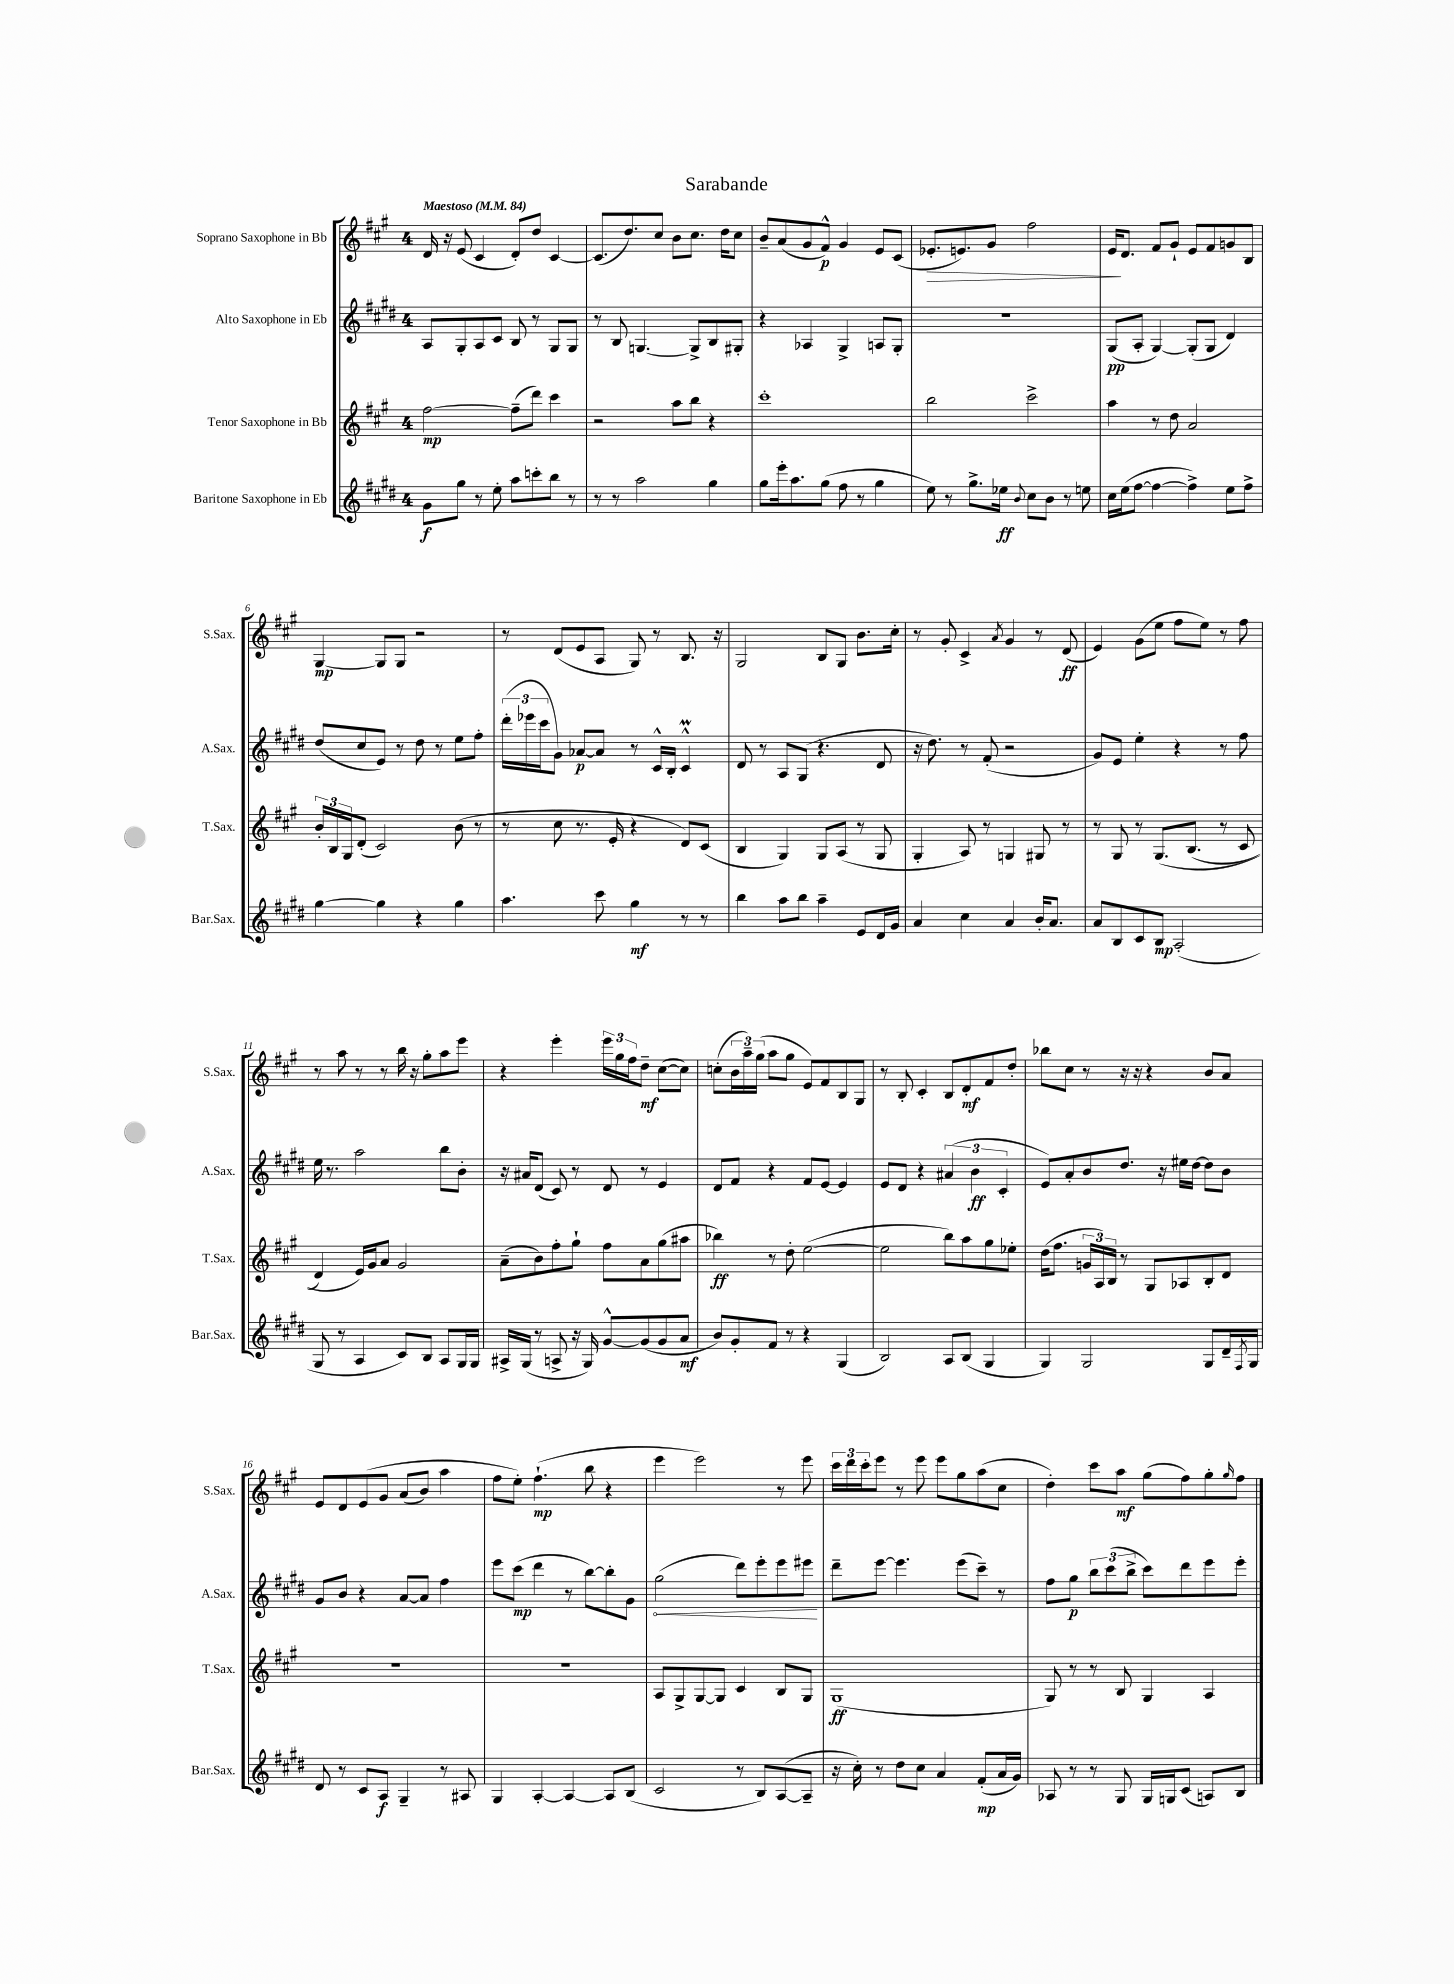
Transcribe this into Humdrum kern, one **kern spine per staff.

**kern	**dynam	**kern	**dynam	**kern	**dynam	**kern	**dynam
*part4	*part4	*part3	*part3	*part2	*part2	*part1	*part1
*staff4	*staff4	*staff3	*staff3	*staff2	*staff2	*staff1	*staff1
*I"Baritone Saxophone in Eb	*	*I"Tenor Saxophone in Bb	*	*I"Alto Saxophone in Eb	*	*I"Soprano Saxophone in Bb	*
*I'Bar.Sax.	*	*I'T.Sax.	*	*I'A.Sax.	*	*I'S.Sax.	*
*clefG2	*	*clefG2	*	*clefG2	*	*clefG2	*
*k[f#c#g#d#]	*	*k[f#c#g#]	*	*k[f#c#g#d#]	*	*k[f#c#g#]	*
*M4/4	*	*M4/4	*	*M4/4	*	*M4/4	*
*MM84	*	*MM84	*	*MM84	*	*MM84	*
=1	=1	=1	=1	=1	=1	=1	=1
!	!	!	!	!	!	!LO:TX:a:B:t=Maestoso	!
8g#\L	f	[2ff#\	mp	8A/L	.	16d/	.
.	.	.	.	.	.	16r	.
8gg#\J	.	.	.	8G#'/	.	(8e/	.
8r	.	.	.	8A/	.	4c#/	.
8ee'\	.	.	.	8c#/J	.	.	.
8aa\L	.	(8ff#~\L]	.	8B/	.	8d'/L)	.
8cccn'\	.	8ddd\J)	.	8r	.	8dd/J	.
8bb\J	.	4ccc#\	.	8G#/L	.	[4c#/	.
8r	.	.	.	8G#/J	.	.	.
=2	=2	=2	=2	=2	=2	=2	=2
8r	.	2r	.	8r	.	(8.c#/L]	.
8r	.	.	.	8B/	.	.	.
.	.	.	.	.	.	8.dd/)	.
2aa\	.	.	.	[4.Gn/	.	.	.
.	.	.	.	.	.	8cc#/J	.
.	.	8aa\L	.	.	.	8b\L	.
.	.	8bb\J	.	8G^/L]	.	8.cc#\J	.
4gg#\	.	4r	.	8B/	.	.	.
.	.	.	.	.	.	16dd\KL	.
.	.	.	.	8G#X'/J	.	8cc#\J	.
=3	=3	=3	=3	=3	=3	=3	=3
8gg#\L	.	1ccc#'	.	4r	.	8b~/L	.
16eee'\k	.	.	.	.	.	(8a/	.
8.aa\	.	.	.	.	.	.	.
.	.	.	.	4A-X/	.	8g#/	.
(8gg#\J	.	.	.	.	.	8f#^^/J)	p
8ff#\	.	.	.	4G#^/	.	4g#/	.
8r	.	.	.	.	.	.	.
4gg#\	.	.	.	8An/L	.	8e/L	.
.	.	.	.	8G#'/J	.	(8c#/J	.
=4	=4	=4	=4	=4	=4	=4	=4
!	!	!	!	!	!	!	!LO:HP:b
8ee\)	.	2bb\	.	1r	.	8.e-X'/L	>
8r	.	.	.	.	.	.	.
.	.	.	.	.	.	8.en/)	.
8.gg#^\L	.	.	.	.	.	.	.
.	.	.	.	.	.	8g#/J	.
16ee-X\Jk	ff	.	.	.	.	.	.
8qqb/	.	.	.	.	.	.	.
8cc#\L	.	2ccc#^\	.	.	.	2ff#\	.
8b\J	.	.	.	.	.	.	.
8r	.	.	.	.	.	.	.
8een\	.	.	.	.	.	.	.
=5	=5	=5	=5	=5	=5	=5	=5
16cc#\LL	.	4aa\	.	(8G#/L	pp	16e/KL	.
(16ee\J	.	.	.	.	.	8.d/J	]
[8ff#\J	.	.	.	8A'/J	.	.	.
4ff#\_	.	8r	.	[4G#/)	.	8f#/L	.
.	.	8dd\	.	.	.	8g#`/J	.
4ff#^\])	.	2a/	.	(8G#'/L]	.	8e/L	.
.	.	.	.	8G#/J	.	8f#/	.
8ee\L	.	.	.	4d#/)	.	8gn/	.
8ff#^\J	.	.	.	.	.	8B/J	.
!!LO:LB:g=z
=6	=6	=6	=6	=6	=6	=6	=6
[4gg#\	.	24b'/LL	.	(8dd#/L	.	[4G#/	mp
.	.	24B/	.	.	.	.	.
.	.	24G#/J	.	.	.	.	.
.	.	(8d'/J	.	8cc#/	.	.	.
4gg#\]	.	2c#/)	.	8e/J)	.	8G#/L]	.
.	.	.	.	8r	.	8G#/J	.
4r	.	.	.	8dd#\	.	2r	.
.	.	.	.	8r	.	.	.
4gg#\	.	(8b\	.	8ee\L	.	.	.
.	.	8r	.	8ff#'\J	.	.	.
=7	=7	=7	=7	=7	=7	=7	=7
4.aa\	.	8r	.	(24ddd#'\LL	.	8r	.
.	.	.	.	24eee-X\	.	.	.
.	.	.	.	24ccc#\J	.	.	.
.	.	8cc#\	.	8g#\J)	.	(8d/L	.
.	.	8.r	.	[8a-X/L	p	8e/	.
8ccc#\	.	.	.	8a-/J]	.	8A/J	.
.	.	16e'/	.	.	.	.	.
4gg#\	mf	4r	.	8r	.	8G#/)	.
.	.	.	.	16c#^^/LL	.	8r	.
.	.	.	.	16B'/JJ	.	.	.
8r	.	8d/L)	.	4c#M^^/	.	8.B/	.
8r	.	(8c#/J	.	.	.	.	.
.	.	.	.	.	.	16r	.
=8	=8	=8	=8	=8	=8	=8	=8
4bb\	.	4B/	.	8d#/	.	2G#/	.
.	.	.	.	8r	.	.	.
8aa\L	.	4G#/)	.	8A/L	.	.	.
8bb\J	.	.	.	(8G#/J	.	.	.
4aa~\	.	8G#/L	.	4.r	.	8B/L	.
.	.	(8A/J	.	.	.	8G#/J	.
8e/L	.	8r	.	.	.	8.b\L	.
16d#/L	.	8G#/	.	8d#/	.	.	.
16g#/JJ	.	.	.	.	.	16cc#'\Jk	.
=9	=9	=9	=9	=9	=9	=9	=9
4a/	.	4G#'/	.	16r	.	8r	.
.	.	.	.	8.dd#\)	.	.	.
.	.	.	.	.	.	8g#'/	.
4cc#\	.	8A/)	.	8r	.	4c#^/	.
.	.	8r	.	(8f#'/	.	.	.
.	.	.	.	.	.	8qa/	.
4a/	.	4Gn/	.	2r	.	4g#/	.
16b'/KL	.	8G#X/	.	.	.	8r	.
8.a/J	.	.	.	.	.	.	.
.	.	8r	.	.	.	(8d/	ff
=10	=10	=10	=10	=10	=10	=10	=10
8a/L	.	8r	.	8g#/L)	.	4e/)	.
8B/	.	8G#/	.	8e/J	.	.	.
8c#/	.	8r	.	4ee'\	.	(8g#\L	.
8B/J	mp	(8.G#/L	.	.	.	8ee\J	.
(2A'/	.	.	.	4r	.	8ff#\L	.
.	.	(8.B/J	.	.	.	.	.
.	.	.	.	.	.	8ee\J)	.
.	.	8r	.	8r	.	8r	.
.	.	8c#/	.	8ff#\	.	8ff#\	.
!!LO:LB:g=z
=11	=11	=11	=11	=11	=11	=11	=11
8G#/	.	4d/)	.	16ee\	.	8r	.
.	.	.	.	8.r	.	.	.
8r	.	.	.	.	.	8aa\	.
4A/	.	16e/LL)	.	2aa\	.	8r	.
.	.	16g#/J	.	.	.	.	.
.	.	8a/J	.	.	.	8r	.
8c#/L)	.	2g#/	.	.	.	16bb\	.
.	.	.	.	.	.	16r	.
8B/J	.	.	.	.	.	8gg#'\L	.
8A/L	.	.	.	8bb\L	.	8aa\	.
16G#/L	.	.	.	8b'\J	.	8eee\J	.
16G#/JJ	.	.	.	.	.	.	.
=12	=12	=12	=12	=12	=12	=12	=12
16A#X^/LL	.	(8a~\L	.	16r	.	4r	.
(16G#/JJ	.	.	.	16a#X/KL	.	.	.
8r	.	8b\)	.	(8d#/J	.	.	.
8An^/	.	8ff#'\	.	8c#/)	.	4eee'\	.
16r	.	8gg#`\J	.	8r	.	.	.
16G#/)	.	.	.	.	.	.	.
[8g#^^/L	.	8ff#\L	.	8d#/	.	24eee\LL	.
.	.	.	.	.	.	24gg#\	.
.	.	.	.	.	.	24ff#\J	.
(8g#/]	.	8a\	.	8r	.	8dd~\J	mf
8g#/	.	(8gg#\	.	4e/	.	([8cc#\L	.
8a/J	mf	8aa#X\J	.	.	.	8cc#\J])	.
=13	=13	=13	=13	=13	=13	=13	=13
8b/L)	.	4bb-X\)	ff	8d#/L	.	(8ccn'\L	.
8g#'/	.	.	.	8f#/J	.	24b\L	.
.	.	.	.	.	.	24aa~\)	.
.	.	.	.	.	.	(24gg#\JJ	.
8f#/J	.	8r	.	4r	.	8aa\L	.
8r	.	8dd'\	.	.	.	8gg#\J	.
4r	.	([2ee\	.	8f#/L	.	8e/L)	.
.	.	.	.	[8e/J	.	8f#/	.
(4G#/	.	.	.	4e/]	.	8B/	.
.	.	.	.	.	.	8G#/J	.
=14	=14	=14	=14	=14	=14	=14	=14
2B/)	.	2ee\]	.	8e/L	.	8r	.
.	.	.	.	8d#/J	.	8B'/	.
.	.	.	.	4r	.	4c#'/	.
8A/L	.	8bb\L)	.	(6a#X/	.	8B/L	.
(8B/J	.	8aa\	.	.	.	8d'/	mf
.	.	.	.	6b\	ff	.	.
4G#/	.	8gg#\	.	.	.	8f#/	.
.	.	.	.	6c#'/	.	.	.
.	.	8ee-X'\J	.	.	.	8dd'/J	.
=15	=15	=15	=15	=15	=15	=15	=15
4G#/)	.	(16dd\KL	.	8e/L)	.	8bb-X\L	.
.	.	8.ff#\J	.	.	.	.	.
.	.	.	.	8a'/	.	8cc#\J	.
2G#/	.	24gn/LL	.	8b/	.	8r	.
.	.	24A/)	.	.	.	.	.
.	.	24B/JJ	.	.	.	.	.
.	.	8r	.	8.dd#/J	.	16r	.
.	.	.	.	.	.	16r	.
.	.	8G#/L	.	.	.	4r	.
.	.	.	.	16r	.	.	.
.	.	8A-X/	.	16ee#X\LL	.	.	.
.	.	.	.	[16dd#\JJ	.	.	.
8G#/L	.	8B'/	.	8dd#\L]	.	8b/L	.
16d#~/L	.	8d/J	.	8b\J	.	8a/J	.
8qF#/	.	.	.	.	.	.	.
16G#/JJ	.	.	.	.	.	.	.
!!LO:LB:g=z
=16	=16	=16	=16	=16	=16	=16	=16
8d#/	.	1r	.	8g#/L	.	8e/L	.
8r	.	.	.	8b/J	.	8d/	.
8c#/L	.	.	.	4r	.	(8e/	.
8A/J	f	.	.	.	.	8g#/J	.
4G#~/	.	.	.	[8a/L	.	(8a/L	.
.	.	.	.	8a/J]	.	8b/J)	.
8r	.	.	.	4ff#\	.	4aa\	.
8A#X/	.	.	.	.	.	.	.
=17	=17	=17	=17	=17	=17	=17	=17
4G#/	.	1r	.	8eee\L	.	8ff#\L	.
.	.	.	.	(8ccc#\J	mp	8ee'\J)	.
[4A'/	.	.	.	4ddd#\	.	(4.ff#`\	mp
4A/_	.	.	.	8r	.	.	.
.	.	.	.	[8bb\L)	.	8bb\	.
8A/L]	.	.	.	8bb'\]	.	4r	.
(8B/J	.	.	.	8g#\J	.	.	.
=18	=18	=18	=18	=18	=18	=18	=18
!	!	!	!	!	!LO:HP:b	!	!
2c#/	.	8A/L	.	(2gg#\	<	4eee\	.
.	.	8G#^/	.	.	.	.	.
.	.	[8G#/	.	.	.	2eee\)	.
.	.	8G#/J]	.	.	.	.	.
8r	.	4c#/	.	8ddd#\L)	.	.	.
8B/L)	.	.	.	8eee'\	.	.	.
([8A/	.	8B/L	.	8eee\	.	8r	.
8A~/J]	.	8G#/J	.	8eee#X\J	.	8eee\	.
.	.	.	.	.	[	.	.
=19	=19	=19	=19	=19	=19	=19	=19
16r	.	(1G#	ff	8ddd#~\L	.	24ccc#\LL	.
.	.	.	.	.	.	24ddd\	.
16cc#'\)	.	.	.	.	.	.	.
.	.	.	.	.	.	24ccc#'\J	.
8r	.	.	.	[8eee\J	.	8eee\J	.
8dd#\L	.	.	.	4.eee\]	.	8r	.
8cc#\J	.	.	.	.	.	8eee\	.
4a/	.	.	.	.	.	8eee\L	.
.	.	.	.	(8eee\L	.	8gg#\	.
(8f#'/L	mp	.	.	8ccc#~\J)	.	(8aa\	.
16a/L	.	.	.	8r	.	8cc#\J	.
16g#/JJ)	.	.	.	.	.	.	.
=20	=20	=20	=20	=20	=20	=20	=20
8A-X/	.	8G#/)	.	8ff#\L	.	4dd'\)	.
8r	.	8r	.	8gg#\J	p	.	.
8r	.	8r	.	12bb\L	.	8ccc#\L	.
.	.	.	.	(12ccc#\	.	.	.
8G#/	.	8B/	.	.	.	8aa\J	mf
.	.	.	.	12bb^\J	.	.	.
16G#/LL	.	4G#/	.	8ccc#\L)	.	(8gg#\L	.
16Gn/J	.	.	.	.	.	.	.
(8c#/J	.	.	.	8ddd#\	.	8ff#\)	.
8An/L)	.	4A/	.	8eee\	.	8gg#'\	.
.	.	.	.	.	.	16qqgg#/	.
8B/J	.	.	.	8eee'\J	.	8ff#\J	.
==	==	==	==	==	==	==	==
*-	*-	*-	*-	*-	*-	*-	*-
